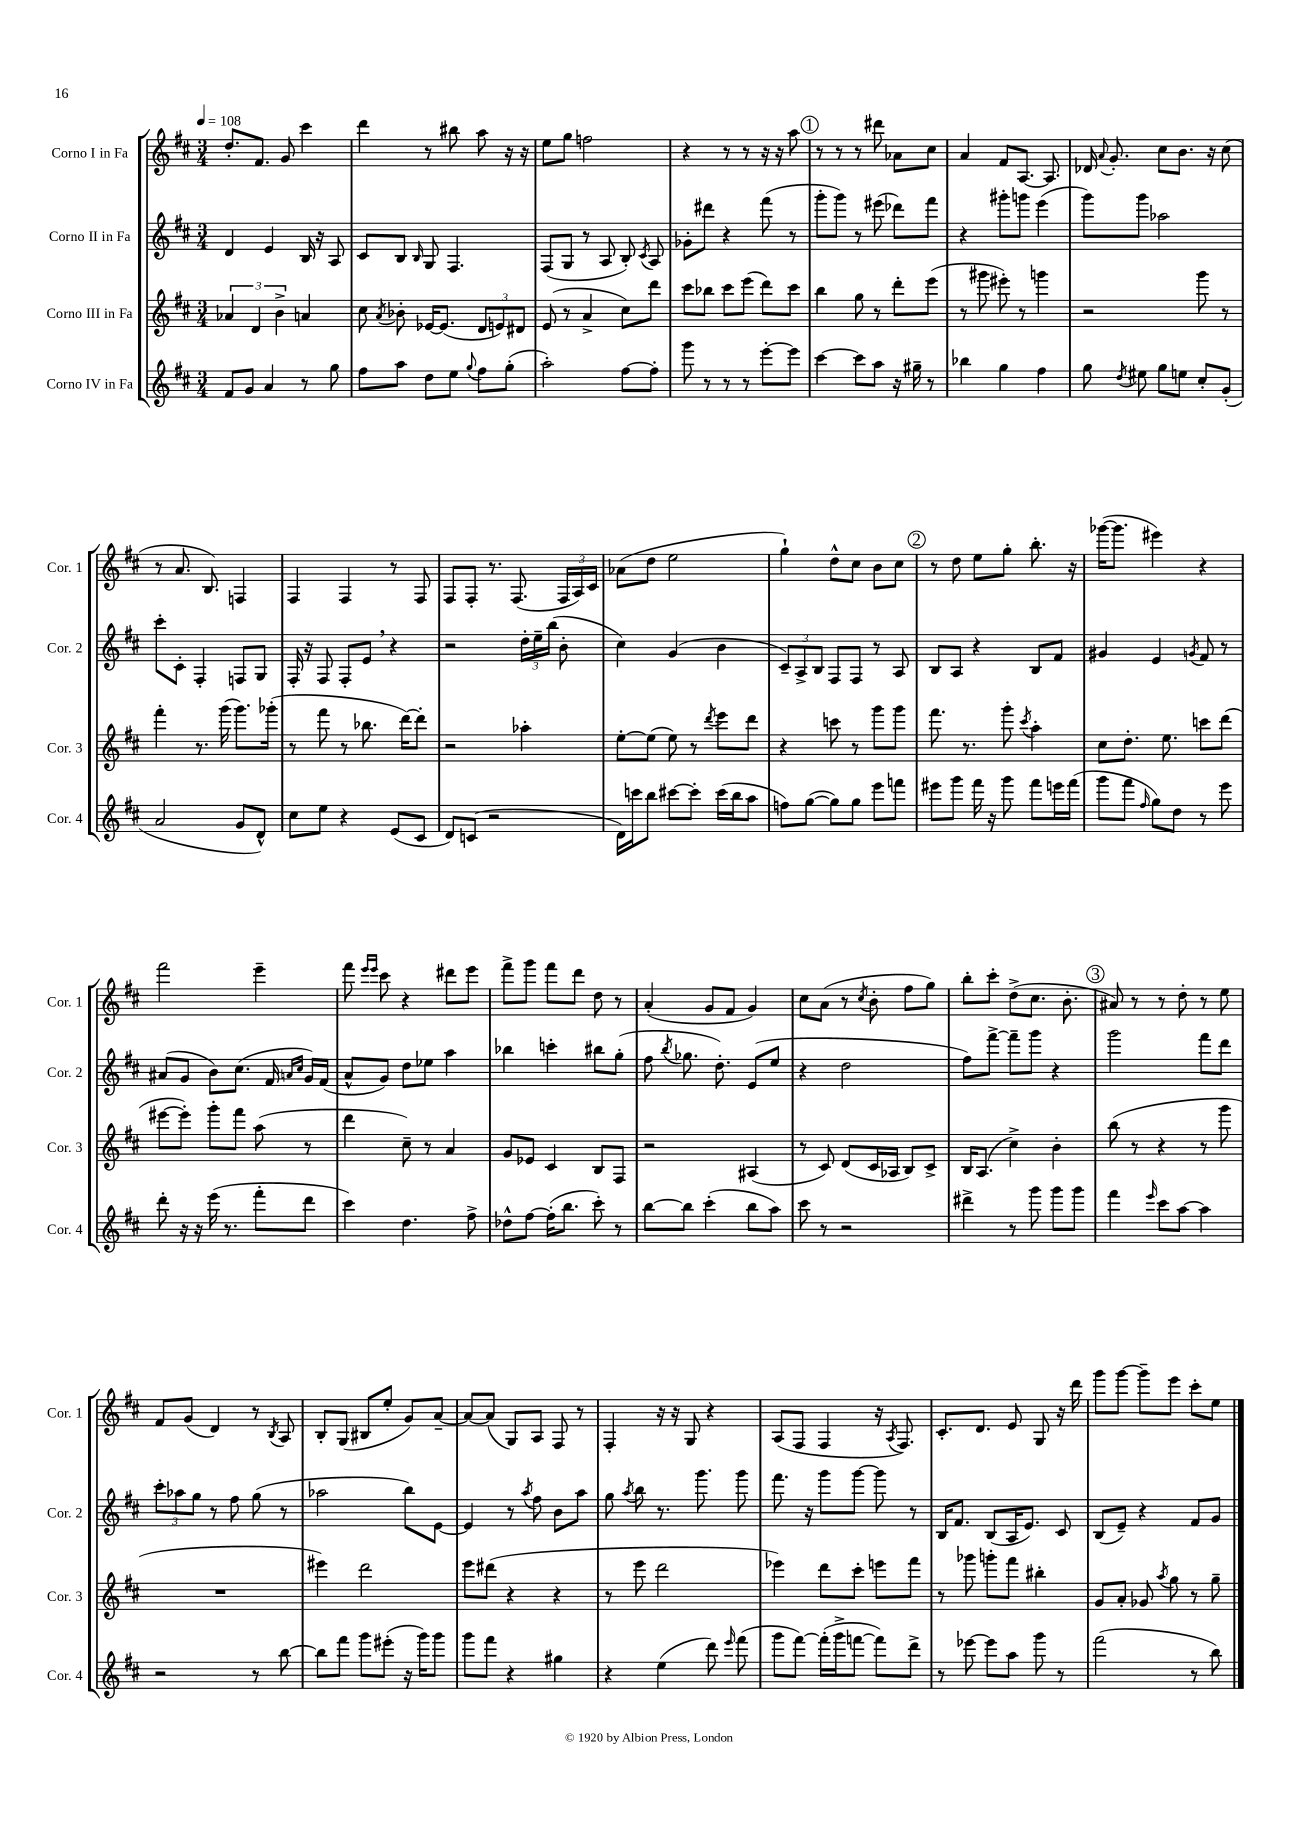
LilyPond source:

<<
\new StaffGroup <<
\new Staff = "s0" \with { instrumentName = "Corno I in Fa" shortInstrumentName = "Cor. 1" } {
    \clef treble \key d \major \numericTimeSignature \time 3/4 \tempo 4 = 108
    \autoBeamOff d''8.[-. fis'8.] g'8 cis'''4 |
    d'''4 r8 bis''8 a''8 r16 r16 |
    e''8[ g''8] f''2 |
    r4 r8 r8 r16 r16 a''8 |
    \mark \markup { \circle "1" } r8 r8 r8 dis'''8 aes'8[ cis''8] |
    a'4 fis'8[ a8.]~ a8. |
    des'16 \appoggiatura { a'8 } g'8.-. cis''8[ b'8.] r16 cis''8( |
    r8 a'8. b8.) f4 |
    fis4 fis4 r8 fis8 |
    fis8[ fis8]-. r8. fis8.( \tuplet 3/2 { fis16[ a16) cis'16] } |
    aes'8[( d''8] e''2 |
    g''4-!) d''8[-^ cis''8] b'8[ cis''8] |
    \mark \markup { \circle "2" } r8 d''8 e''8[ g''8]-. b''8.-. r16 |
    ges'''16[~( ges'''8.] eis'''4) r4 |
    fis'''2 e'''4-- |
    fis'''8 \grace { e'''16[ e'''16] } cis'''8 r4 dis'''8[ e'''8] |
    fis'''8[-> g'''8] fis'''8[ d'''8] d''8 r8 |
    a'4-.( g'8[ fis'8] g'4) |
    cis''8[ a'8]( r8 \acciaccatura { cis''8 } b'8-. fis''8[ g''8]) |
    b''8[-. cis'''8]-. d''8[->( cis''8.] b'8.-. |
    \mark \markup { \circle "3" } ais'8) r8 r8 d''8-. r8 e''8 |
    fis'8[ g'8]( d'4) r8 \acciaccatura { b8 } a8 |
    b8[-. g8]( bis8[ e''8]-. g'8[) a'8]~-- |
    a'8[~ a'8]( g8[) a8] fis8 r8 |
    fis4-. r16 r16 g8 r4 |
    a8[( fis8] fis4 r16 \acciaccatura { a8 } fis8.) |
    cis'8.[-. d'8.] e'8 g8 r16 d'''16 |
    g'''8[ g'''8]~ g'''8[-- e'''8] cis'''8[-. e''8] \bar "|." |
}
\new Staff = "s1" \with { instrumentName = "Corno II in Fa" shortInstrumentName = "Cor. 2" } {
    \clef treble \key d \major \numericTimeSignature \time 3/4
    \autoBeamOff d'4 e'4 b16 r16 a8 |
    cis'8[ b8] \grace { b16 } g8 fis4. |
    fis8[( g8] r8 a8 b8-.) \acciaccatura { cis'8 } a8 |
    ges'8[-. dis'''8] r4 fis'''8( r8 |
    \mark \markup { \circle "1" } g'''8[-. g'''8]) r8 eis'''8( des'''8[) fis'''8] |
    r4 gis'''8[-. g'''8] e'''4( |
    g'''8[) g'''8] aes''2 |
    cis'''8[-. cis'8]-. fis4-. f8[ g8] |
    fis16-. r16 fis8 fis8[-. e'8] \breathe r4 |
    r2 \tuplet 3/2 { d''16[-. e''16-- b''16]( } b'8-. |
    cis''4) g'4( b'4 |
    \tuplet 3/2 { cis'8[--) a8-> b8] } fis8[ fis8] r8 a8 |
    \mark \markup { \circle "2" } b8[ a8] r4 b8[ fis'8] |
    gis'4 e'4 \acciaccatura { g'8 } fis'8 r8 |
    ais'8[( g'8] b'8[) cis''8.]( fis'16 \grace { a'16[ cis''16] } g'16[) fis'16]( |
    a'8[-^ g'8]) d''8[ ees''8] a''4 |
    bes''4 c'''4-. bis''8[ g''8]-.( |
    fis''8 \acciaccatura { b''8 } ges''8. d''8.-.) e'8[( e''8] |
    r4 d''2 |
    fis''8[) fis'''8]~-> fis'''8[-- g'''8] r4 |
    \mark \markup { \circle "3" } g'''2 fis'''8[ d'''8] |
    \tuplet 3/2 { cis'''8[-. aes''8 g''8] } r8 fis''8 g''8( r8 |
    aes''2 b''8[) e'8]~ |
    e'4 r8 \acciaccatura { a''8 } fis''8 b'8[ a''8] |
    g''8 \acciaccatura { a''8 } b''8 r8. g'''8. g'''8 |
    fis'''8. r16 g'''8[ g'''8]~ g'''8 r8 |
    b16[ fis'8.] b8[( a16 e'8.]) cis'8 |
    b8[( e'8]--) r4 fis'8[ g'8] \bar "|." |
}
\new Staff = "s2" \with { instrumentName = "Corno III in Fa" shortInstrumentName = "Cor. 3" } {
    \clef treble \key d \major \numericTimeSignature \time 3/4
    \autoBeamOff \tuplet 3/2 { aes'4 d'4 b'4-> } a'4 |
    cis''8 \acciaccatura { a'8 } bes'8-. ees'16[~ ees'8.]( \tuplet 3/2 { d'8[ e'8) dis'8] } |
    e'8( r8 a'4-> cis''8[) d'''8] |
    cis'''8[ bes''8] cis'''8[ e'''8]( d'''8[) cis'''8] |
    \mark \markup { \circle "1" } b''4 g''8 r8 d'''8[-. e'''8]( |
    r8 gis'''8 eis'''8-.) r8 g'''4 |
    r2 g'''8 r8 |
    fis'''4-. r8. g'''16( g'''8.[) ges'''16]-.( |
    r8 fis'''8 r8 bes''8. d'''16[~) d'''8]-. |
    r2 aes''4-. |
    e''8[~-. e''8]( e''8) r8 \acciaccatura { d'''8 } e'''8[ d'''8] |
    r4 c'''8 r8 g'''8[ g'''8] |
    \mark \markup { \circle "2" } fis'''8. r8. g'''8-. \acciaccatura { cis'''8 } a''4-. |
    cis''8[ d''8.]-. e''8. c'''8[ d'''8]( |
    eis'''8[~ eis'''8]-.) g'''8[-. fis'''8] a''8( r8 |
    d'''4 cis''8--) r8 a'4 |
    g'8[ ees'8] cis'4 b8[ fis8] |
    r2 ais4( |
    r8 cis'8) d'8[( cis'16 aes16] b8[) cis'8]-> |
    b16[ a8.]( cis''4->) b'4-. |
    \mark \markup { \circle "3" } b''8( r8 r4 r8 g'''8 |
    R2. |
    eis'''4) d'''2 |
    e'''8[ dis'''8]( r4 r4 |
    r8 e'''8 d'''2 |
    ees'''4) d'''8[ cis'''8]-. e'''8[ fis'''8] |
    r8 ges'''8 g'''8[-. fis'''8] bis''4-. |
    g'8[ a'8]-. ges'8 \acciaccatura { a''8 } g''8 r8 g''8-- \bar "|." |
}
\new Staff = "s3" \with { instrumentName = "Corno IV in Fa" shortInstrumentName = "Cor. 4" } {
    \clef treble \key d \major \numericTimeSignature \time 3/4
    \autoBeamOff fis'8[ g'8] a'4 r8 g''8 |
    fis''8[ a''8] d''8[ e''8] \appoggiatura { g''8 } fis''8[ g''8]-.( |
    a''2-.) fis''8[~ fis''8]-. |
    g'''8 r8 r8 r8 e'''8[~-. e'''8] |
    \mark \markup { \circle "1" } cis'''4~ cis'''8[ a''8] r16 gis''16-- r8 |
    bes''4 g''4 fis''4 |
    g''8 \acciaccatura { d''8 } eis''8 g''8[ e''8] cis''8[-. g'8]-.( |
    a'2 g'8[ d'8]-^) |
    cis''8[ e''8] r4 e'8[( cis'8] |
    d'8[) c'8]( r2 |
    d'16[) c'''16 b''8] cis'''8[~ cis'''8]-. cis'''16[( b''16 a''8] |
    f''8[) g''8]~( g''8[) g''8] e'''8[ f'''8] |
    \mark \markup { \circle "2" } eis'''8[ g'''8] fis'''16 r16 g'''8 fis'''8[ e'''16 fis'''16]( |
    g'''8[ fis'''8] \grace { fis''16 } g''8[) d''8] r8 e'''8 |
    d'''8-. r16 r16 e'''16( r8. fis'''8[-. d'''8] |
    cis'''4) d''4. fis''8-> |
    des''8[-^ fis''8]~ fis''16[-.( b''8.] cis'''8-.) r8 |
    b''8[~ b''8] cis'''4-.( b''8[ a''8]) |
    cis'''8 r8 r2 |
    dis'''4-> r8 g'''8 g'''8[ g'''8] |
    \mark \markup { \circle "3" } fis'''4 \grace { e'''16 } cis'''8[ a''8]~ a''4 |
    r2 r8 b''8~ |
    b''8[ fis'''8] g'''8[ eis'''8]-.( r16 g'''16[) g'''8] |
    g'''8[ fis'''8] r4 gis''4 |
    r4 e''4( d'''8) \grace { e'''16 } fis'''8( |
    g'''8[ fis'''8]~) fis'''16[-.( g'''16-> f'''8]~ f'''8[) d'''8]-> |
    r8 ees'''8~ ees'''8[ a''8] g'''8 r8 |
    fis'''2( r8 b''8) \bar "|." |
}
>>
>>
\layout { \context { \Score \remove "Bar_number_engraver" } }
